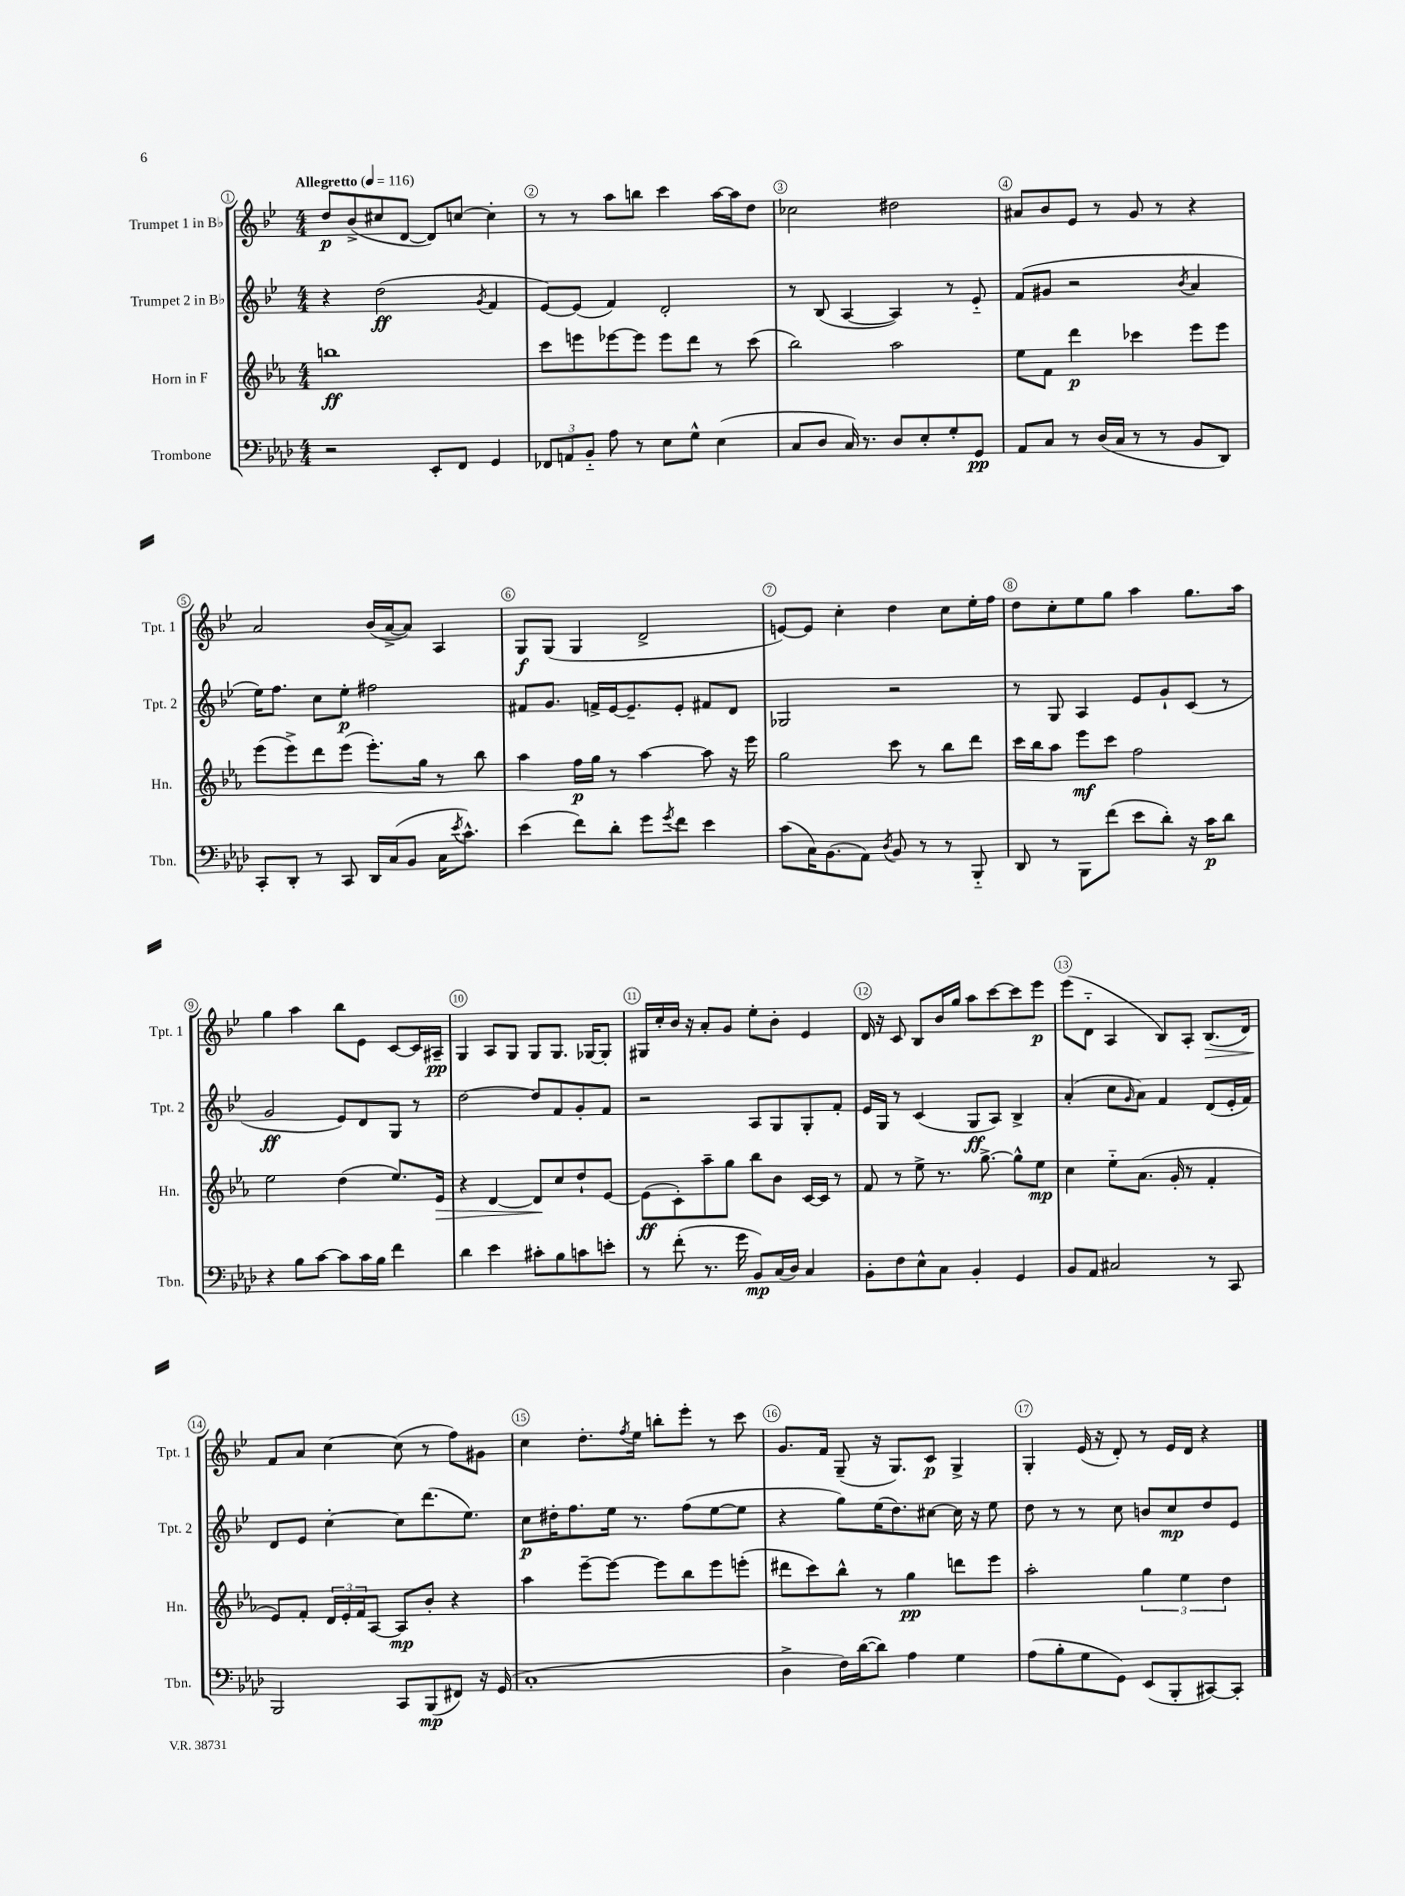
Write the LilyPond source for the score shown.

<<
\new StaffGroup <<
\new Staff = "s0" \with { instrumentName = "Trumpet 1 in Bb" shortInstrumentName = "Tpt. 1" } {
    \clef treble \key bes \major \numericTimeSignature \time 4/4 \tempo "Allegretto" 4 = 116
    d''8\p bes'8->( cis''8 d'8~ d'8) c''8~ c''4-. |
    r8 r8 a''8 b''8 c'''4 a''16~ a''16 d''8 |
    ces''2 dis''2 |
    ais'8 bes'8 ees'8 r8 g'8 r8 r4 |
    a'2 bes'16( a'16~-> a'8) a4 |
    g8\f g8( g4 d'2-> |
    e'8~) e'8 c''4-. d''4 c''8 ees''16-. f''16 |
    d''8 c''8-. ees''8 g''8 a''4 g''8. a''16 |
    g''4 a''4 bes''8 ees'8 c'8~ c'16 ais16--\pp |
    g4 a8 g8 g8 g8. ges16~ ges8-. |
    gis16 c''16-. bes'16 r16 a'8-. g'8 ees''8-. bes'8-. ees'4 |
    d'16 r16 c'8 bes8 bes'16 g''16 a''8 c'''8~ c'''8 ees'''8\p |
    ees'''8( d'8-_ a4 bes8) a8-. bes8.\>( d'16) |
    f'8\! a'8 c''4~ c''8( r8 f''8) gis'8 |
    c''4 d''8.-. \acciaccatura { f''8 } ees''16 b''8-. ees'''8-. r8 c'''8 |
    g'8. f'16 g8--( r16 g8.) c'8\p g4-> |
    g4-. ees'16( r16 d'8-.) r8 ees'16 d'16 r4 \bar "|." |
}
\new Staff = "s1" \with { instrumentName = "Trumpet 2 in Bb" shortInstrumentName = "Tpt. 2" } {
    \clef treble \key bes \major \numericTimeSignature \time 4/4
    r4 d''2\ff( \acciaccatura { g'8 } f'4 |
    ees'8~) ees'8( f'4) d'2-. |
    r8 bes8( a4~ a4) r8 ees'8-_ |
    f'8( gis'8 r2 \acciaccatura { bes'8 } a'4 |
    ees''16) f''8. c''8 ees''8-.\p fis''2 |
    fis'8 g'8. f'16-> ees'16~ ees'8.-- ees'8-. fis'8 d'8 |
    ges2 r2 |
    r8 g8 a4 ees'8 g'8-! c'8( r8 |
    g'2\ff ees'8) d'8 g8 r8 |
    d''2~ d''8 f'8 g'8-. f'8 |
    r2 a8 g8 g8-. f'8-. |
    ees'16 g16 r8 c'4( g8\ff a8) bes4-> |
    a'4-.( c''8 \grace { g'16 } a'8) f'4 d'8( ees'16-. f'16) |
    d'8 ees'8 c''4~-. c''8 d'''8.( ees''8.) |
    c''8\p dis''16-. f''8. ees''16 r8. f''8( ees''8~ ees''8 |
    r4 g''8) ees''16( d''8.) cis''8~ cis''16 r16 ees''8 |
    d''8 r8 r8 c''8 b'8 c''8\mp d''8 ees'8 \bar "|." |
}
\new Staff = "s2" \with { instrumentName = "Horn in F" shortInstrumentName = "Hn." } {
    \clef treble \key ees \major \numericTimeSignature \time 4/4
    b''1\ff |
    c'''8 e'''8 ees'''8~ ees'''8 ees'''8 d'''8 r8 c'''8( |
    bes''2) aes''2 |
    ees''8 f'8 d'''4\p ces'''4 ees'''8 ees'''8 |
    ees'''8( ees'''8->) d'''8 ees'''8( ees'''8.-.) g''16 r8 bes''8 |
    aes''4 f''16\p g''16 r8 aes''4~ aes''8 r16 ees'''16 |
    g''2 c'''8 r8 bes''8 d'''8 |
    c'''16 bes''16 aes''8 ees'''8\mf c'''8 f''2 |
    ees''2 d''4( ees''8.) ees'16\> |
    r4 d'4~ d'8\! c''8 d''8-! ees'8~ |
    ees'8\ff( c'8-.) aes''8-- g''8 bes''8 bes'8 c'16~ c'16 r8 |
    f'8 r8 ees''8-> r8. g''8.~-> g''8-^ ees''8\mp |
    c''4 ees''8-_ aes'8.( g'16-. r8 f'4-. |
    ees'8) f'8-. \tuplet 3/2 { d'16 ees'16-. f'16 } aes8~ aes8\mp bes'8-. r4 |
    aes''4 ees'''8~-- ees'''8~ ees'''8 bes''8 ees'''8 e'''8-.( |
    dis'''8 c'''8) bes''8-^ r8 g''4\pp d'''8 ees'''8 |
    aes''2-. \tuplet 3/2 { g''4 ees''4 d''4 } \bar "|." |
}
\new Staff = "s3" \with { instrumentName = "Trombone" shortInstrumentName = "Tbn." } {
    \clef bass \key aes \major \numericTimeSignature \time 4/4
    r2 ees,8-. f,8 g,4 |
    \tuplet 3/2 { fes,8 a,8 bes,8-_ } aes8 r8 ees8 g8-^ ees4( |
    c8 des8 c16) r8. des8 ees8-. g8-. g,8\pp |
    aes,8 c8 r8 des16( c16 r8 r8 bes,8 des,8) |
    c,8-. des,8-. r8 c,8 des,16 c16( bes,8 c16 \acciaccatura { ees'8 } c'8.-^) |
    ees'4( f'8) des'8-. g'8 \acciaccatura { g'8 } f'8 ees'4 |
    c'8( c16) bes,8.( aes,8) \acciaccatura { des8 } bes,8 r8 r8 bes,,8-_ |
    des,8 r8 bes,,8 f'8( ees'8 des'8-.) r16 c'16\p des'8 |
    r4 bes8 c'8~ c'8 c'16 bes16 f'4 |
    des'4 ees'4 cis'8-. bes8 c'8 e'8-. |
    r8 f'8-.( r8. g'16 bes,8\mp) c16( des16) c4 |
    bes,8-. f8 ees8-^ c8 bes,4-. g,4 |
    bes,8 aes,8 cis2 r8 c,8 |
    bes,,2 c,8 bes,,8\mp( fis,8) r16 g,16( |
    c1-. |
    des4-> f16) des'16~( des'8) aes4 g4 |
    aes8( bes8-. g8 g,8) ees,8( bes,,8-. cis,8~) cis,8-. \bar "|." |
}
>>
>>
\layout { \context { \Score \override BarNumber.break-visibility = ##(#f #t #t) barNumberVisibility = #all-bar-numbers-visible \override BarNumber.stencil = #(make-stencil-circler 0.1 0.3 ly:text-interface::print) } }
